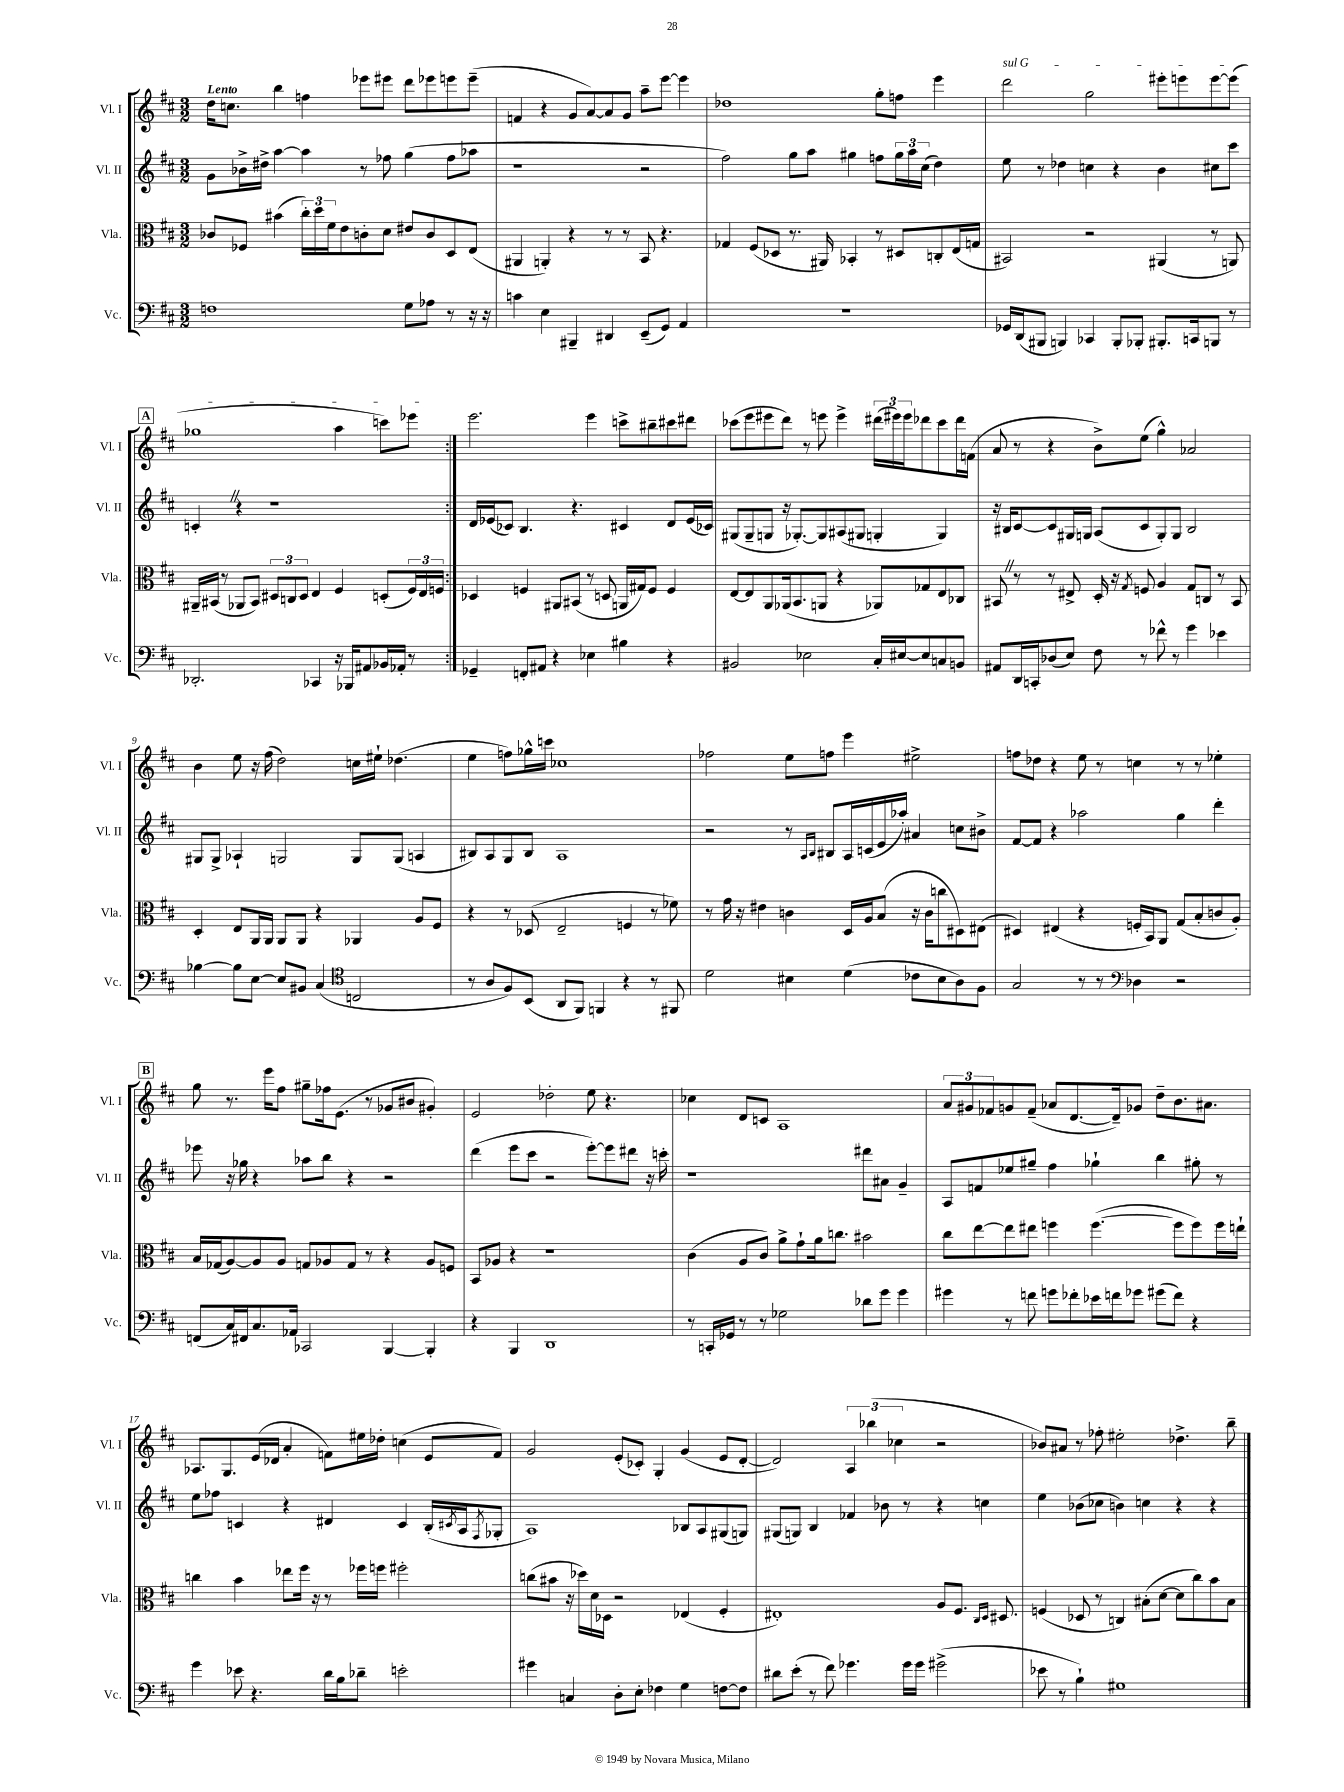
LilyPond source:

<<
\new StaffGroup <<
\new Staff = "s0" \with { instrumentName = "Vl. I" shortInstrumentName = "Vl. I" } {
    \clef treble \key d \major \numericTimeSignature \time 3/2 \tempo "Lento"
    \repeat volta 2 { d''16 c''8. b''4 f''4 ees'''8 eis'''8 d'''8 ees'''8 e'''8 e'''8--( |
    f'4 r4 g'8 a'8~) a'8 g'8 a''8-- e'''8~ e'''4 |
    des''1 g''8-. f''8 e'''4 |
    \once \override TextSpanner.bound-details.left.text = \markup { \italic "sul G" } d'''2\startTextSpan g''2 eis'''8-. e'''8 e'''8~ e'''8( |
    \mark \markup { \box "A" } ges''1 a''4 c'''8) ees'''8\stopTextSpan | }
    e'''2. e'''4 c'''8-> bis''8-- cis'''8 dis'''8 |
    ces'''8( e'''8 eis'''8 d'''8) r8 e'''8 e'''4-> \tuplet 3/2 { dis'''16( eis'''16) eis'''16 } des'''8 ces'''8 des'''16 f'16( |
    a'8 r8 r4 b'8->) e''8( g''4-^) aes'2 |
    b'4 e''8 r16 fis''16( d''2) c''16 eis''16-! des''4.( |
    e''4 f''8) ges''16-^ c'''16 ces''1 |
    fes''2 e''8 f''8 e'''4 eis''2-> |
    f''8 des''8 r4 e''8 r8 c''4 r8 r8 ees''4-. |
    \mark \markup { \box "B" } g''8 r8. e'''16 fis''8 gis''8-- fes''16 e'8.( r8 ges'8 bis'8 gis'4-.) |
    e'2 des''2-. e''8 r4. |
    ces''4 d'8 c'8 a1 |
    \tuplet 3/2 { a'8 gis'8 fes'8 } g'8 fes'8--( aes'8 d'8.~ d'16--) ges'8 d''8-- b'8. ais'8. |
    aes8. g8. e'16( des'16 a'4-. f'8) eis''16 des''16-. c''4( e'8 f'8) |
    g'2 e'8-.( ces'8-.) g4-. g'4( e'8 d'8~-. |
    d'2) \tuplet 3/2 { a4 bes''4( ces''4 } r2 |
    bes'8) ais'8 r8 fes''8-. eis''2-. des''4.-> b''8-- \bar "|." |
}
\new Staff = "s1" \with { instrumentName = "Vl. II" shortInstrumentName = "Vl. II" } {
    \clef treble \key d \major \numericTimeSignature \time 3/2
    \repeat volta 2 { g'8 bes'16-> dis''16-> a''4~ a''4 r8 fes''8 g''4( fes''8 aes''8 |
    r1 r2 |
    fis''2) g''8 a''8 gis''4 f''8 \tuplet 3/2 { gis''16 a''16 cis''16( } d''4) |
    e''8 r8 des''4 c''4 r4 b'4 cis''8 cis'''8 |
    \mark \markup { \box "A" } c'4-. \once \override BreathingSign.text = \markup { \musicglyph "scripts.caesura.straight" } \breathe r4 r1 | }
    d'16 ees'16( ces'8) b4. r4. cis'4 d'8 ees'16( ces'16) |
    gis8( gis8-- g8 r16 ges8.~-.) ges8 ais8( gis8 g4-. g4) |
    r16 bis16 cis'8~ cis'8 gis16 g16 a8( cis'8 g8-.) g8 bis2 |
    gis8 gis8-> aes4-! g2 g8 g8( a4 |
    bis8) a8 g8 bis8 a1 |
    r2 r8 \grace { a16 b16 } bis8 a16 c'16( e'16 aes''16-.) ais'4 c''8 bis'8-> |
    fis'8~ fis'8 r4 aes''2 g''4 d'''4-. |
    \mark \markup { \box "B" } ees'''8 r16 ges''16 r4 aes''8 b''8 r4 r2 |
    d'''4( e'''8 cis'''8 r2 e'''8~-.) e'''8 dis'''8 r16 c'''16-. |
    r1 dis'''8 ais'8 g'4-- |
    a8 f'8 ees''8 gis''8-- fis''4 ges''4-! b''4 gis''8-. r8 |
    e''8 fes''8 c'4 r4 dis'4 c'4 b16-.( \acciaccatura { cis'8 } a16 \acciaccatura { fis8 } ges8-. |
    a1) bes8 a8 gis8( g8) |
    gis8( g8) b4 fes'4 bes'8 r8 r4 c''4 |
    e''4 bes'8( ces''8 b'4) c''4 r4 r4 \bar "|." |
}
\new Staff = "s2" \with { instrumentName = "Vla." shortInstrumentName = "Vla." } {
    \clef alto \key d \major \numericTimeSignature \time 3/2
    \repeat volta 2 { ces'8 fes8 bis'4( \tuplet 3/2 { cis''16-.) d''16 fis'16 } e'8 c'8-. d'8 eis'8 c'8 d8 e8( |
    ais,4 a,4-.) r4 r8 r8 b,8 r4. |
    ges4 fis8( des8 r8. ais,16) bes,4-. r8 dis8 c8-. e16( g16 |
    bis,2) r2 ais,4( r8 a,8) |
    \mark \markup { \box "A" } ais,16-- bis,16( r8 aes,8 bis,8) \tuplet 3/2 { dis8 c8 dis8 } e4 fis4 d8-.( \tuplet 3/2 { fis16) e16 f16 } | }
    des4 f4 ais,8 bis,8( r8 d8 a,16 gis16) f8 f4 |
    e8~ e8 a,8 aes,16( b,8. a,8 r4 aes,8) ges8 e8 ces8 |
    bis,8 \once \override BreathingSign.text = \markup { \musicglyph "scripts.caesura.straight" } \breathe r8 r8 eis8-> d16-. r16 \acciaccatura { g8 } f8 a4 g8 c8 r8 bis,8 |
    d4-. e8 a,16 a,16 a,8 a,8 r4 aes,4 a8 fis8 |
    r4 r8 des8( e2-- f4 r8 fes'8) |
    r8 g'16 r16 eis'4 c'4 d16 a16 b8( r16 c'16 c''8 dis8) eis8( |
    dis4) eis4( r4 f16-. b,16) a,8 g8( b8-. c'8 a8-.) |
    \mark \markup { \box "B" } b16 ges16( a8~) a8 a8 g8 aes8 g8 r8 r4 aes8 f8 |
    b,8 aes8 r4 r1 |
    cis'4( a8 cis'8) a'8-> g'8-! a'16 c''8. bis'2 |
    cis''8 e''8~ e''8 eis''8 f''4 f''4.~( f''8 f''8) f''16 e''16-! |
    c''4 b'4 ees''8 fis''16 r16 r8 fes''16 f''16 fis''2-. |
    c''8( bis'8 r16 des''16) d'16 des16 r2 ees4( fis4-. |
    eis1-.) a8 fis8. \grace { cis16 d16 } dis8. |
    f4( des8 r8 c4) bis8-.( d'8~ d'8 cis''8) b'8 bis8 \bar "|." |
}
\new Staff = "s3" \with { instrumentName = "Vc." shortInstrumentName = "Vc." } {
    \clef bass \key d \major \numericTimeSignature \time 3/2
    \repeat volta 2 { f1 g8 aes8 r8 r16 r16 |
    c'4 e4 bis,,4-- dis,4 e,8--( g,8) a,4 |
    R1. |
    ges,16 d,16( bis,,8 b,,4) ces,4 b,,8-. bes,,8-. bis,,8.-. c,16 b,,8 r8 |
    \mark \markup { \box "A" } des,2.-. ces,4 r16 bes,,16 ais,8 bes,16 aes,16-. r8 | }
    ges,4-- f,8-. ais,8 r4 ees4 bis4 r4 |
    bis,2 ees2 cis16-. eis16~ eis8 c8 b,8 |
    ais,8 d,16 c,16-. des8( e8) fis8 r8 fes'8-^ r8 g'4 ees'4 |
    bes4~ bes8 e8~ e8 bis,8 cis4( \clef tenor c2 |
    r8 a8 fis8) b,8( a,8 fis,8) f,4 r4 r8 fis,8 |
    d'2 bis4 d'4( ces'8 bis8 a8) fis8 |
    g2 r8 r8 \clef bass des4 r2 |
    \mark \markup { \box "B" } f,8( cis16) fis,16 cis8. aes,16 ces,2 b,,4~ b,,4-. |
    r4 b,,4 d,1 |
    r8 c,16-. ges,16 r8 r8 ges2 des'8 g'8 g'4 |
    gis'4 r8 f'8 g'8 fes'8-. ees'16 f'16 ges'8 gis'8( f'8) r4 |
    g'4 ees'8 r4. d'16 b16 des'8-- e'2-. |
    gis'4 c4 d8-. e8-. fes4 g4 f8~ f8 |
    dis'8 e'8-.( r8 fis'8) ges'4. ges'16 ges'16 gis'2->( |
    ees'8 r8 b4-!) gis1 \bar "|." |
}
>>
>>
